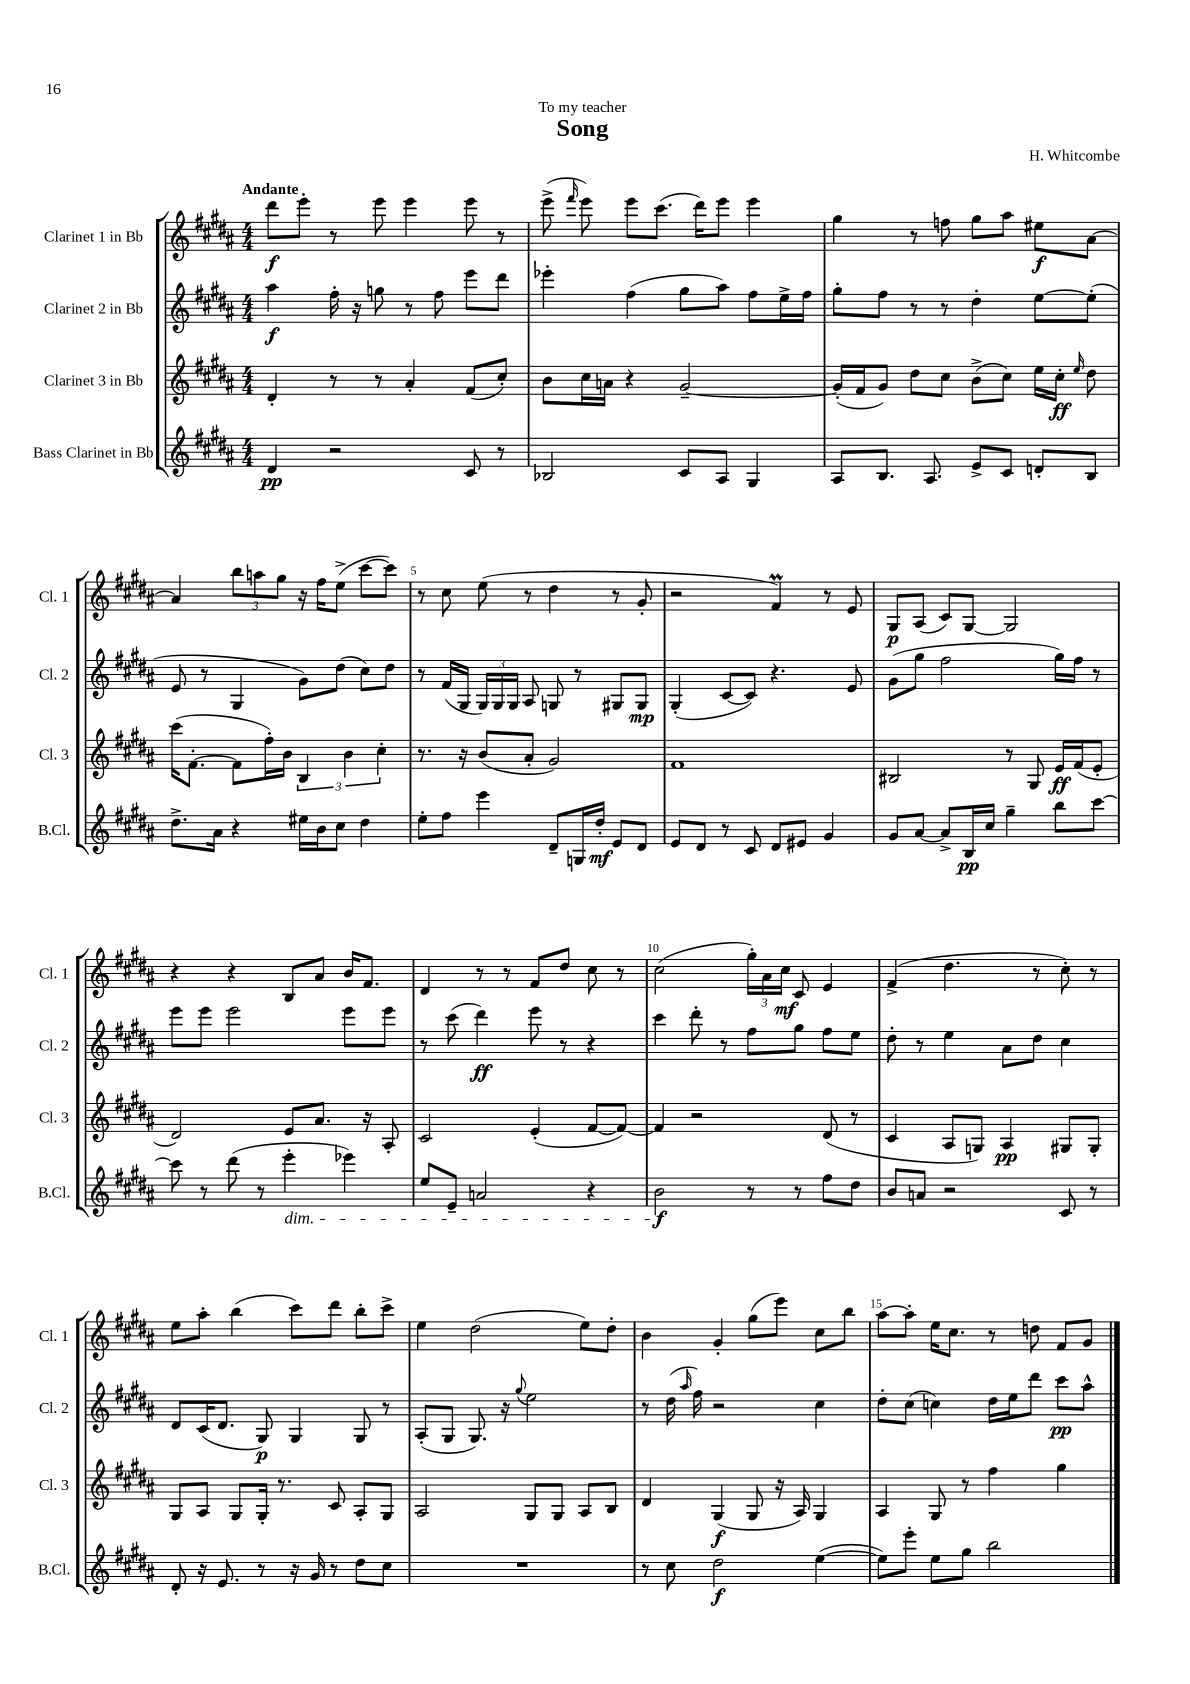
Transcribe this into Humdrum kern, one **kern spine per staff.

**kern	**kern	**kern	**kern
*staff4	*staff3	*staff2	*staff1
*clefG2	*clefG2	*clefG2	*clefG2
*k[f#c#g#d#a#]	*k[f#c#g#d#a#]	*k[f#c#g#d#a#]	*k[f#c#g#d#a#]
*M4/4	*M4/4	*M4/4	*M4/4
4d#/	4d#'/	4aa#\	8ddd#\L
.	.	.	8eee'\J
2r	8r	16ff#'\	8r
.	.	16r	.
.	8r	8gg\	8eee\
.	4a#'/	8r	4eee\
.	.	8ff#\	.
8c#/	(8f#/L	8eee\L	8eee\
8r	8cc#'/J)	8ddd#\J	8r
=	=	=	=
2B-/	8b\L	4eee-'\	(8eee^\
.	.	.	16qqfff#/
.	16cc#\L	.	8eee\)
.	16a\JJ	.	.
.	4r	(4ff#\	8eee\L
.	.	.	(8.ccc#\J
8c#/L	[2g#~/	8gg#\L	.
.	.	.	16ddd#\LK)
8A#/J	.	8aa#\J)	8eee\J
4G#/	.	8ff#\L	4eee\
.	.	16ee^\L	.
.	.	16ff#\JJ	.
=	=	=	=
8A#/L	(16g#'/]LL	8gg#'\L	4gg#\
.	16f#/J	.	.
8.B/J	8g#/J)	8ff#\J	.
.	8dd#\L	8r	8r
8.A#/	.	.	.
.	8cc#\J	8r	8ff\
8e^/L	(8b^\L	4dd#'\	8gg#\L
8c#/J	8cc#\J)	.	8aa#\J
8d'/L	16ee\LL	[8ee\L	8ee#\L
.	16cc#'\JJ	.	.
.	16qqee/	.	.
8B/J	8dd#\	(8ee'\]J	[8a#\J
=	=	=	=
8.dd#^\L	(16ccc#\LK	8e/	4a#/]
.	[8.f#'\J	.	.
.	.	8r	.
16a#\Jk	.	.	.
4r	8f#\]L	4G#/	12bb\L
.	.	.	12aa\
.	16ff#'\L)	.	.
.	.	.	12gg#\J
.	16b\JJ	.	.
16ee#\LL	6B/	8g#\L)	16r
16b\J	.	.	16ff#\LK
8cc#\J	.	(8dd#\J	(8ee^\J
.	6b\	.	.
4dd#\	.	8cc#\L)	[8ccc#\L
.	6cc#'\	.	.
.	.	8dd#\J	8ccc#\]J)
=	=	=	=
8ee'\L	8.r	8r	8r
8ff#\J	.	(16f#/LL	8cc#\
.	16r	16G#/JJ	.
4eee\	(8b/L	24G#/LL)	(8ee\
.	.	24G#/	.
.	.	24G#/JJ	.
.	8a#'/J	8A#/	8r
8d#~/L	2g#/)	8G/	4dd#\
16G/L	.	8r	.
16dd#'/JJ	.	.	.
8e/L	.	8G#/L	8r
8d#/J	.	8G#/J	8g#'/
=	=	=	=
8e/L	1f#	(4G#'/	2r
8d#/J	.	.	.
8r	.	[8c#/L	.
8c#/	.	8c#/]J)	.
8d#/L	.	4.r	4f#/)
8e#/J	.	.	.
4g#/	.	.	8r
.	.	8e/	8e/
=	=	=	=
8g#/L	2B#/	(8g#\L	8G#/L
[8a#/J	.	8gg#\J	(8A#/J
8a#^/]L	.	2ff#\	8c#/L)
16B/L	.	.	[8G#/J
16cc#/JJ	.	.	.
4gg#~\	8r	.	2G#/]
.	8G#/	.	.
8bb\L	16e/LL	16gg#\LL)	.
.	(16f#/J	16ff#\JJ	.
[8ccc#\J	8e'/J	8r	.
=	=	=	=
8ccc#\]	2d#/)	8eee\L	4r
8r	.	8eee\J	.
(8ddd#\	.	2eee\	4r
8r	.	.	.
4eee'\	8e/L	.	8B/L
.	8.a#/J	.	8a#/J
4eee-\)	.	8eee\L	16b/LK
.	16r	.	8.f#/J
.	8A#'/	8eee\J	.
=	=	=	=
8ee/L	2c#/	8r	4d#/
8e~/J	.	(8ccc#\	.
2a/	.	4ddd#\)	8r
.	.	.	8r
.	(4e'/	8eee\	8f#/L
.	.	8r	8dd#/J
4r	[8f#/L	4r	8cc#\
.	8f#/_J)	.	8r
=	=	=	=
2b\	4f#/]	4ccc#\	(2cc#\
.	2r	8ddd#'\	.
.	.	8r	.
8r	.	8ff#\L	24gg#'\LL)
.	.	.	24a#\
.	.	.	24cc#\JJ
8r	.	8gg#\J	8c#/
8ff#\L	(8d#/	8ff#\L	4e/
8dd#\J	8r	8ee\J	.
=	=	=	=
8b/L	4c#/	8dd#'\	(4f#^/
8a/J	.	8r	.
2r	8A#/L	4ee\	4.dd#\
.	8G/J)	.	.
.	4A#/	8a#\L	.
.	.	8dd#\J	8r
8c#/	8G#/L	4cc#\	8cc#'\)
8r	8G#'/J	.	8r
=	=	=	=
8d#'/	8G#/L	8d#/L	8ee\L
16r	8A#/J	(16c#/K	8aa#'\J
8.e/	.	8.d#/J	.
.	8G#/L	.	(4bb\
8r	16G#'/Jk	8G#/)	.
.	8.r	.	.
16r	.	4G#/	8ccc#\L)
16g#/	.	.	.
8r	8c#/	.	8ddd#\J
8dd#\L	8A#'/L	8G#/	8bb'\L
8cc#\J	8G#/J	8r	8ccc#^\J
=	=	=	=
1r	2A#/	(8A#'/L	4ee\
.	.	8G#/J	.
.	.	8.G#/)	(2dd#\
.	.	16r	.
.	.	8qqgg#/	.
.	8G#/L	2ee\	.
.	8G#/J	.	.
.	8A#/L	.	8ee\L)
.	8B/J	.	8dd#'\J
=	=	=	=
8r	4d#/	8r	4b\
8cc#\	.	(16dd#\	.
.	.	16qqaa#/	.
.	.	16ff#\)	.
2dd#\	(4G#/	2r	4g#'/
.	8G#/	.	(8gg#\L
.	16r	.	8eee\J)
.	16A#/)	.	.
([4ee\	4G#/	4cc#\	8cc#\L
.	.	.	8bb\J
=	=	=	=
8ee\]L)	4A#/	8dd#'\L	[8aa#\L
8eee'\J	.	(8cc#\J	8aa#'\]J
8ee\L	8G#/	4cc\)	16ee\LK
.	.	.	8.cc#\J
8gg#\J	8r	.	.
2bb\	4ff#\	16dd#\LL	8r
.	.	16ee\J	.
.	.	8ddd#\J	8dd\
.	4gg#\	8ccc#\L	8f#/L
.	.	8aa#^^\J	8g#/J
==	==	==	==
*-	*-	*-	*-
